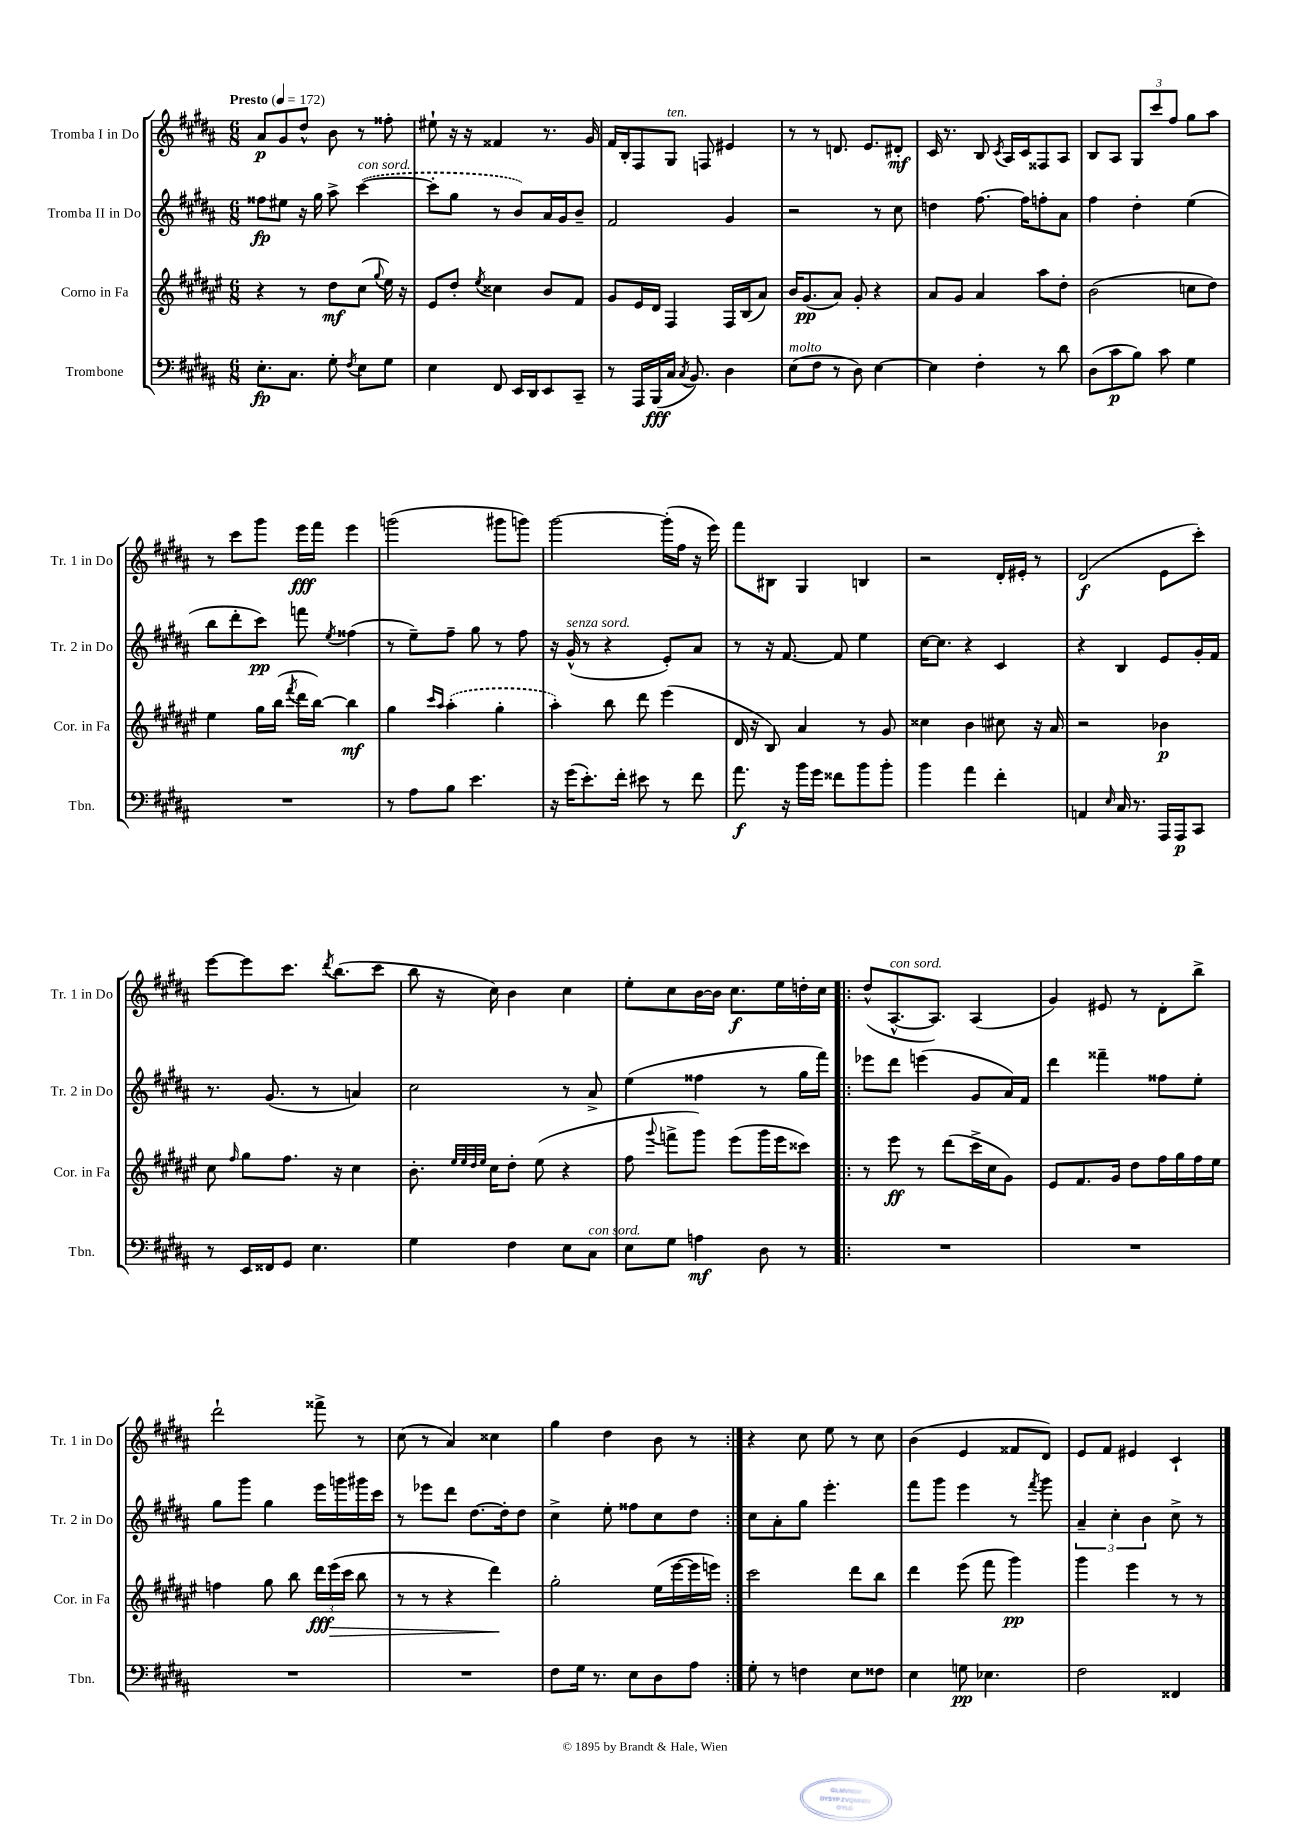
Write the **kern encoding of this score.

**kern	**kern	**kern	**kern
*staff4	*staff3	*staff2	*staff1
*clefF4	*clefG2	*clefG2	*clefG2
*k[f#c#g#d#a#]	*k[f#c#g#d#a#e#]	*k[f#c#g#d#a#]	*k[f#c#g#d#a#]
*M6/8	*M6/8	*M6/8	*M6/8
*MM172	*MM172	*MM172	*MM172
8.E'	4r	8ff##	8a#
.	.	8ee#	8g#
8.C#	.	.	.
.	8r	16r	8dd#^^
.	.	16gg#	.
8G#'	8dd#	8aa#^	8b
8qF#	.	.	.
8E	(8cc#	([4ccc#	8r
.	8qqgg#	.	.
8G#	16ee#)	.	8ff##'
.	16r	.	.
=	=	=	=
4E	8e#	8ccc#']	8ee#`
.	8dd#'	8gg#	16r
.	.	.	16r
.	8qee#	.	.
8FF#	4cc##	8r	4f##
16EE	.	8b)	.
16DD#	.	.	.
8EE	8b	16a#	8.r
.	.	16g#	.
8CC#~	8f#	8b~	.
.	.	.	16g#
=	=	=	=
8r	8g#	2f#	16f#
.	.	.	16B'
16AAA#	16e#	.	8F#
(16BBB	16d#	.	.
16C#	4F#	.	8G#
8qC#	.	.	.
8.BB)	.	.	.
.	.	.	8F
4D#	16F#	4g#	4e#
.	(16B	.	.
.	8a#)	.	.
=	=	=	=
(8E	16b	2r	8r
.	(8.g#	.	.
8F#	.	.	8r
8r	8a#)	.	8.d
8D#)	8g#'	.	.
.	.	.	8.e
[4E	4r	8r	.
.	.	8cc#	8d#'
=	=	=	=
4E]	8a#	4dd	16c#
.	.	.	8.r
.	8g#	.	.
4F#'	4a#	[8.ff#	8B
.	.	.	8qc#
.	.	.	16A#
.	.	16ff#]	16c#
8r	8aa#	8ff'	8F##
8d#	8dd#'	8a#	8A#
=	=	=	=
(8D#	(2b	4ff#	8B
8c#	.	.	8A#
8B)	.	4dd#'	12G#
.	.	.	12ccc#
8c#	.	.	.
.	.	.	12ff#
4G#	8cc	(4ee	8gg#
.	8dd#)	.	8aa#
=	=	=	=
2.r	4ee#	8bb	8r
.	.	8ddd#'	8ccc#
.	16gg#	8ccc#)	8ggg#
.	(16bb	.	.
.	8qfff#	.	.
.	16ddd#	8fff	16eee
.	[16bb)	.	16fff#
.	.	8qee	.
.	4bb]	(4ff##	4eee
=	=	=	=
8r	4gg#	8r	(2ggg
8A#	.	8ee~)	.
.	16qqccc#	.	.
.	16qqaa#	.	.
8B	(4aa#'	8ff#~	.
4.e	.	8gg#	.
.	4gg#'	8r	8ggg#
.	.	8ff#	8ggg)
=	=	=	=
16r	4aa#')	16r	[2ggg#
(16g#	.	(16g#^^	.
8.e')	.	8r	.
.	8bb	4r	.
16f#'	.	.	.
8e#	8ddd#	.	.
8r	(4eee#	8e')	(16ggg#']
.	.	.	16ff#
8f#	.	8a#	16r
.	.	.	16eee)
=	=	=	=
8.a#	16d#	8r	8fff#
.	16r	.	.
.	8B)	16r	8B#
16r	.	[8.f#	.
16b	4a#	.	4G#
16g#	.	.	.
8f##	.	8f#]	.
8b	8r	4ee	4B
8b'	8g#	.	.
=	=	=	=
4b	4cc##	[16cc#	2r
.	.	8.cc#]	.
4a#	4b	4r	.
4f#'	8cc#	4c#	16d#'
.	.	.	16e#'
.	16r	.	8r
.	16a#	.	.
=	=	=	=
4AA	2r	4r	(2d#
16qqE	.	.	.
16C#	.	4B	.
8.r	.	.	.
16AAA#	4b-	8e	8e
16AAA#	.	.	.
8CC#	.	16g#'	8ccc#')
.	.	16f#	.
=	=	=	=
8r	8cc#	8.r	[8eee
.	16qqff#	.	.
16EE	8gg#	.	8eee]
16FF##	.	(8.g#	.
8GG#	8.ff#	.	8.ccc#
4.E	.	8r	.
.	.	.	8qddd#
.	16r	.	(8.bb
.	4cc#	4a)	.
.	.	.	8ccc#
=	=	=	=
4G#	8.b'	2cc#	8bb
.	.	.	16r
.	32qqee#	.	.
.	32qqee#	.	.
.	32qqdd#	.	.
.	32qqee#	.	.
.	16cc#	.	16cc#)
4F#	8dd#'	.	4b
.	(8ee#	.	.
8E	4r	8r	4cc#
8C#	.	8a#^	.
=	=	=	=
8E	8ff#	(4ee	8ee'
.	8qqggg#	.	.
8G#	8fff^	.	8cc#
4A	8ggg#)	4ff##	[16b
.	.	.	16b]
.	(8eee#	.	8.cc#
8D#	16ggg#	8r	.
.	16eee#	.	16ee
8r	8ccc##)	16gg#	16dd'
.	.	16fff#)	16cc#
=!|:	=!|:	=!|:	=!|:
2.r	8r	8eee-	(8dd#^^
.	8eee#	8ddd#	[8.A#^^
.	8r	(4eee	.
.	.	.	8.A#])
.	(8ddd#	.	.
.	16ccc#^	8g#	(4A#
.	16cc#	.	.
.	8g#)	16a#)	.
.	.	16f#	.
=	=	=	=
2.r	8e#	4ddd#	4g#)
.	8.f#	.	.
.	.	4fff##~	8e#
.	16g#	.	.
.	8dd#	.	8r
.	16ff#	8ff##	8d#'
.	16gg#	.	.
.	16ff#	8ee'	8bb^
.	16ee#	.	.
=	=	=	=
2.r	4ff	8gg#	2ddd#`
.	.	8ggg#	.
.	8gg#	4gg#	.
.	8bb	.	.
.	24ddd#	16eee	8fff##^
.	(24eee#	.	.
.	.	16ggg	.
.	24ccc#	.	.
.	8bb	16ggg#	8r
.	.	16ccc#	.
=	=	=	=
2.r	8r	8r	(8cc#
.	8r	8eee-	8r
.	4r	8ddd#	4a#)
.	.	[8.dd#	.
.	4ddd#)	.	4cc##
.	.	16dd#']	.
.	.	8dd#	.
=	=	=	=
8F#	2gg#'	4cc#^	4gg#
16G#	.	.	.
8.r	.	.	.
.	.	8ee'	4dd#
8E	.	8ff##	.
8D#	(16ee#	8cc#	8b
.	[16eee#	.	.
8A#	16eee#]	8dd#	8r
.	16eee)	.	.
=:|!	=:|!	=:|!	=:|!
8G#'	2ccc#	8cc#	4r
8r	.	8a#'	.
4F	.	8gg#	8cc#
.	.	4.eee'	8ee
8E	8ddd#	.	8r
8F##	8bb	.	8cc#
=	=	=	=
4E	4ddd#	8fff#	(4b
.	.	8ggg#	.
8G	(8eee#	4eee	4e
4.E-	8fff#	.	.
.	4ggg#)	8r	8f##
.	.	8qfff#	.
.	.	8ggg#	8d#)
=	=	=	=
2F#	4ggg#	6a#~	8e
.	.	.	8f#
.	.	6cc#'	.
.	4eee#	.	4e#
.	.	6b	.
4FF##	8r	8cc#^	4c#`
.	8r	8r	.
==	==	==	==
*-	*-	*-	*-
